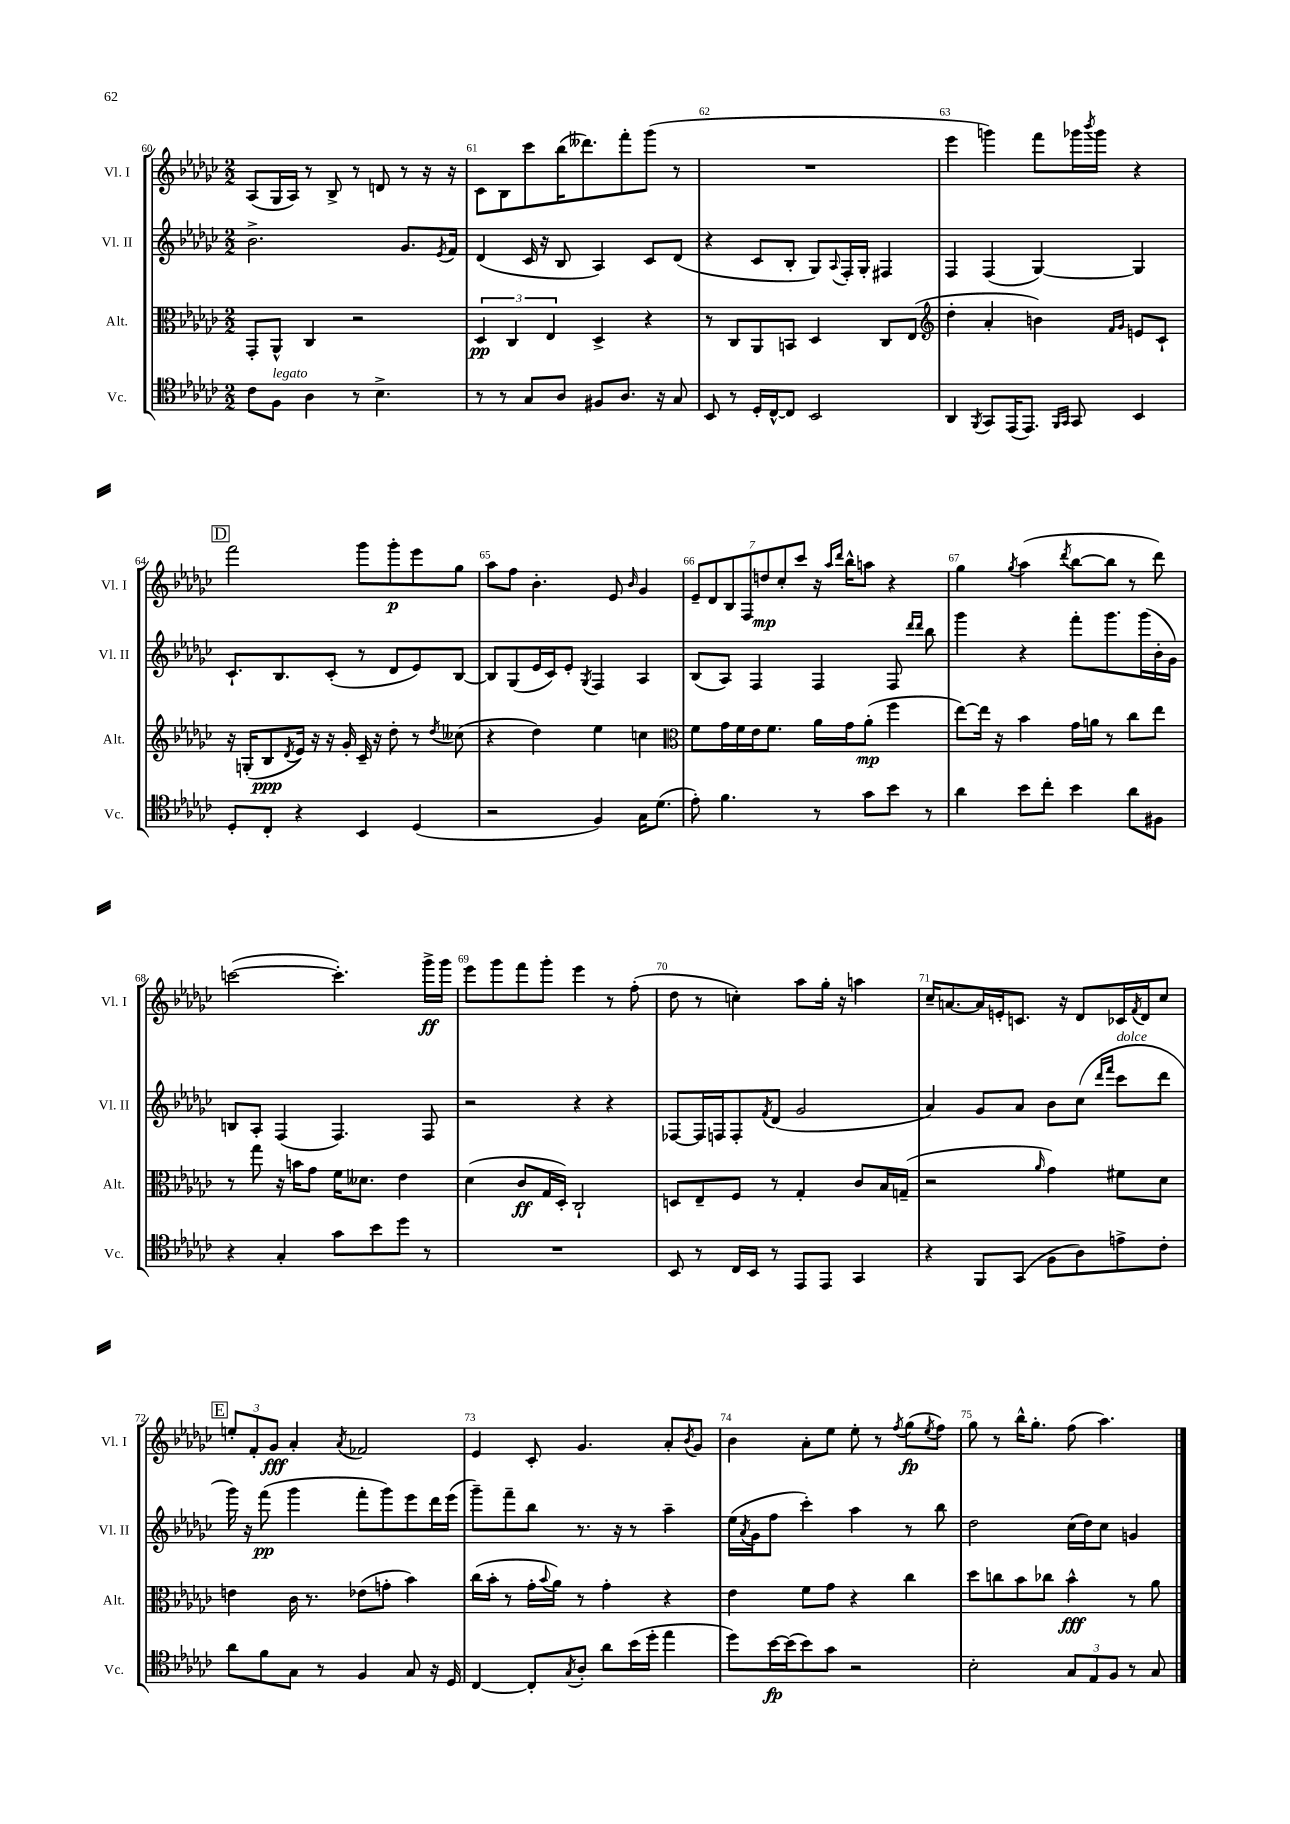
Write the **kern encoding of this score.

**kern	**dynam	**kern	**dynam	**kern	**dynam	**kern	**dynam
*part4	*part4	*part3	*part3	*part2	*part2	*part1	*part1
*staff4	*staff4	*staff3	*staff3	*staff2	*staff2	*staff1	*staff1
*I"Vc.	*	*I"Alt.	*	*I"Vl. II	*	*I"Vl. I	*
*I'Vc.	*	*I'Alt.	*	*I'Vl. II	*	*I'Vl. I	*
*clefC4	*	*clefC3	*	*clefG2	*	*clefG2	*
*k[b-e-a-d-g-c-]	*	*k[b-e-a-d-g-c-]	*	*k[b-e-a-d-g-c-]	*	*k[b-e-a-d-g-c-]	*
*M2/2	*	*M2/2	*	*M2/2	*	*M2/2	*
=60	=60	=60	=60	=60	=60	=60	=60
8c-\L	.	8GG-'/L	.	2.b-^\	.	(8A-/L	.
!LO:TX:a:i:t=legato	!	!	!	!	!	!	!
8F\J	.	8AA-^^/J	.	.	.	16G-/L	.
.	.	.	.	.	.	16A-/JJ)	.
4A-\	.	4C-/	.	.	.	8r	.
.	.	.	.	.	.	8B-^/	.
8r	.	2r	.	.	.	8r	.
4.B-^\	.	.	.	.	.	8dn/	.
.	.	.	.	8.g-/L	.	8r	.
.	.	.	.	.	.	16r	.
.	.	.	.	8qe-/	.	.	.
.	.	.	.	16f/Jk	.	16r	.
=61	=61	=61	=61	=61	=61	=61	=61
8r	.	6D-/	pp	(4d-/	.	8c-\L	.
8r	.	.	.	.	.	8B-\	.
.	.	6C-/	.	.	.	.	.
8G-/L	.	.	.	16c-/	.	8ccc-\	.
.	.	.	.	16r	.	.	.
.	.	6E-/	.	.	.	.	.
8A-/J	.	.	.	8B-/	.	(16bb-\K	.
.	.	.	.	.	.	8.ddd--X\)	.
8F#X/L	.	4D-^/	.	4A-/)	.	.	.
8.A-/J	.	.	.	.	.	8fff'\	.
.	.	4r	.	8c-/L	.	(8ggg-\J	.
16r	.	.	.	.	.	.	.
8G-/	.	.	.	(8d-/J	.	8r	.
=62	=62	=62	=62	=62	=62	=62	=62
8BB-/	.	8r	.	4r	.	1r	.
8r	.	8C-/L	.	.	.	.	.
16D-'/LL	.	8AA-/	.	8c-/L	.	.	.
[16C-^^/J	.	.	.	.	.	.	.
8C-/J]	.	8BBn/J	.	8B-'/J	.	.	.
2BB-/	.	4D-/	.	8G-/L)	.	.	.
.	.	.	.	8qqA-/	.	.	.
.	.	.	.	16F'/L	.	.	.
.	.	.	.	16G-'/JJ	.	.	.
.	.	8C-/L	.	4F#X/	.	.	.
.	.	(8E-/J	.	.	.	.	.
=63	=63	=63	=63	=63	=63	=63	=63
*	*	*clefG2	*	*	*	*	*
4AA-/	.	4dd-'\	.	4F/	.	4eee-\	.
8qFF/	.	.	.	.	.	.	.
8GG-/L	.	4a-'/	.	(4F/	.	4gggn\)	.
(16EE-/K	.	.	.	.	.	.	.
8.EE-/J)	.	.	.	.	.	.	.
.	.	4bn\)	.	[4G-/)	.	8fff\L	.
16qqFF/LL	.	.	.	.	.	.	.
16qqGG-/JJ	.	.	.	.	.	.	.
8GG-/	.	.	.	.	.	16ggg-X\L	.
.	.	.	.	.	.	8qbbb-/	.
.	.	.	.	.	.	16ggg-\JJ	.
.	.	16qqf/LL	.	.	.	.	.
.	.	16qqg-/JJ	.	.	.	.	.
4BB-/	.	8en/L	.	4G-/]	.	4r	.
.	.	8c-`/J	.	.	.	.	.
!!LO:LB:g=z
!!LO:REH:place=s1:t=D
=64	=64	=64	=64	=64	=64	=64	=64
8D-'/L	.	16r	.	8.c-`/L	.	2fff\	.
.	.	(16Gn'/KL	.	.	.	.	.
8C-'/J	.	8B-/	ppp	.	.	.	.
.	.	.	.	8.B-/	.	.	.
.	.	8qd-/	.	.	.	.	.
4r	.	16e-/Jk)	.	.	.	.	.
.	.	16r	.	.	.	.	.
.	.	16r	.	(8c-'/J	.	.	.
.	.	16g-'/	.	.	.	.	.
4BB-/	.	16c-~/	.	8r	.	8ggg-\L	.
.	.	16r	.	.	.	.	.
.	.	8dd-'\	.	8d-/L	.	8ggg-'\	p
(4D-/	.	8r	.	8e-/)	.	8eee-\	.
.	.	8qdd-/	.	.	.	.	.
.	.	(8cc--X\	.	[8B-/J	.	8gg-\J	.
=65	=65	=65	=65	=65	=65	=65	=65
2r	.	4r	.	8B-/L]	.	8aa-\L	.
.	.	.	.	(8G-/	.	8ff\J	.
.	.	4dd-\)	.	16e-/L	.	4.b-'\	.
.	.	.	.	16c-/J)	.	.	.
.	.	.	.	8e-'/J	.	.	.
.	.	.	.	8qG-/	.	.	.
4F/)	.	4ee-\	.	4F/	.	.	.
.	.	.	.	.	.	8e-/	.
.	.	.	.	.	.	16qqb-/	.
16G-\KL	.	4ccn\	.	4A-/	.	4g-/	.
(8.d-\J	.	.	.	.	.	.	.
=66	=66	=66	=66	=66	=66	=66	=66
*	*	*clefC3	*	*	*	*	*
8e-'\)	.	8f\L	.	(8B-/L	.	14e-~/L	.
.	.	.	.	.	.	14d-/	.
4.f\	.	16g-\L	.	8A-/J)	.	.	.
.	.	.	.	.	.	14B-/	.
.	.	16f\	.	.	.	.	.
.	.	.	.	.	.	14F/	.
.	.	16e-\J	.	4F/	.	.	.
.	.	.	.	.	.	14ddn/	mp
.	.	8.f\J	.	.	.	.	.
.	.	.	.	.	.	14cc-'/	.
.	.	.	.	.	.	14ccc-/J	.
8r	.	16a-\LL	.	4F/	.	16r	.
.	.	.	.	.	.	16qqaa-/LL	.
.	.	.	.	.	.	16qqddd-/JJ	.
.	.	16g-\J	.	.	.	16bb-^^\KL	.
8g-\L	.	(8a-'\J	mp	.	.	8aan\J	.
8b-\J	.	4ff\	.	8F/	.	4r	.
.	.	.	.	16qqddd-/LL	.	.	.
.	.	.	.	16qqddd-/JJ	.	.	.
8r	.	.	.	8bb-\	.	.	.
=67	=67	=67	=67	=67	=67	=67	=67
4a-\	.	[8ee-\L)	.	4ggg-\	.	4gg-\	.
.	.	16ee-\Jk]	.	.	.	.	.
.	.	16r	.	.	.	.	.
.	.	.	.	.	.	8qgg-/	.
8b-\L	.	4b-\	.	4r	.	(4aa-\	.
8cc-'\J	.	.	.	.	.	.	.
.	.	.	.	.	.	8qddd-/	.
4b-\	.	16g-\LL	.	8fff'\L	.	[8bb-\L	.
.	.	16an\JJ	.	.	.	.	.
.	.	8r	.	8.ggg-\	.	8bb-\J]	.
8a-\L	.	8cc-\L	.	.	.	8r	.
.	.	.	.	(16ggg-\L	.	.	.
8F#X\J	.	8ee-\J	.	16b-'\	.	8ddd-\)	.
.	.	.	.	16g-\JJ)	.	.	.
!!LO:LB:g=z
=68	=68	=68	=68	=68	=68	=68	=68
4r	.	8r	.	8Bn/L	.	([2cccn\	.
.	.	8gg-\	.	8A-'/J	.	.	.
4G-'/	.	16r	.	(4F/	.	.	.
.	.	16bn\KL	.	.	.	.	.
.	.	8g-\J	.	.	.	.	.
8g-\L	.	16f\KL	.	4.F/)	.	4.ccc'\])	.
.	.	8.d--X\J	.	.	.	.	.
8b-\	.	.	.	.	.	.	.
8dd-\J	.	4e-\	.	.	.	.	.
8r	.	.	.	8F/	.	16ggg-^\LL	ff
.	.	.	.	.	.	16ggg-\JJ	.
=69	=69	=69	=69	=69	=69	=69	=69
1r	.	(4d-\	.	2r	.	8eee-\L	.
.	.	.	.	.	.	8ggg-\	.
.	.	8c-/L	ff	.	.	8fff\	.
.	.	16G-/L	.	.	.	8ggg-'\J	.
.	.	16D-'/JJ)	.	.	.	.	.
.	.	2C-`/	.	4r	.	4eee-\	.
.	.	.	.	4r	.	8r	.
.	.	.	.	.	.	(8ff'\	.
=70	=70	=70	=70	=70	=70	=70	=70
8BB-/	.	8Dn/L	.	[8F-X/L	.	8dd-\	.
8r	.	8E-~/	.	16F-/L]	.	8r	.
.	.	.	.	16Fn/J	.	.	.
16C-/LL	.	8F/J	.	8F'/	.	4ccn'\)	.
16BB-/JJ	.	.	.	.	.	.	.
.	.	.	.	8qf/	.	.	.
8r	.	8r	.	(8d-/J	.	.	.
8EE-/L	.	4G-'/	.	2g-/	.	8aa-\L	.
8EE-/J	.	.	.	.	.	16gg-'\Jk	.
.	.	.	.	.	.	16r	.
4GG-/	.	8c-/L	.	.	.	4aan\	.
.	.	16B-/L	.	.	.	.	.
.	.	(16Gn~/JJ	.	.	.	.	.
=71	=71	=71	=71	=71	=71	=71	=71
4r	.	2r	.	4a-/)	.	16cc-~/KL	.
.	.	.	.	.	.	[8.an/	.
8FF/L	.	.	.	8g-/L	.	16a/L]	.
.	.	.	.	.	.	16en'/J	.
(8GG-/J	.	.	.	8a-/J	.	8.cn/J	.
.	.	16qqa-/	.	.	.	.	.
8F\L	.	4g-\)	.	8b-\L	.	.	.
.	.	.	.	.	.	16r	.
8A-\)	.	.	.	(8cc-\J	.	8d-/L	.
.	.	.	.	16qqddd-/LL	.	.	.
.	.	.	.	16qqfff/JJ	.	.	.
!	!	!	!	!LO:TX:a:i:t=dolce	!	!	!
8en^\	.	8f#X\L	.	8ccc-\L	.	16c-X/L	.
.	.	.	.	.	.	8qf/	.
.	.	.	.	.	.	16d-/J	.
8c-'\J	.	8d-\J	.	8ddd-\J	.	8cc-/J	.
!!LO:LB:g=z
!!LO:REH:place=s1:t=E
=72	=72	=72	=72	=72	=72	=72	=72
8a-\L	.	4en\	.	16ggg-\)	.	12een'/L	.
.	.	.	.	16r	.	.	.
.	.	.	.	.	.	12f'/	.
8f\	.	.	.	(8fff\	pp	.	.
.	.	.	.	.	.	12g-/J	fff
8G-\J	.	16c-\	.	4ggg-\	.	4a-'/	.
.	.	8.r	.	.	.	.	.
8r	.	.	.	.	.	.	.
.	.	.	.	.	.	8qa-/	.
4F/	.	(8e-X\L	.	8fff'\L	.	2f-X/	.
.	.	8gn'\J	.	8ggg-\)	.	.	.
8G-/	.	4b-\)	.	8eee-\	.	.	.
16r	.	.	.	16ddd-\L	.	.	.
16D-/	.	.	.	(16eee-\JJ	.	.	.
=73	=73	=73	=73	=73	=73	=73	=73
[4C-/	.	(16cc-\LL	.	8ggg-~\L)	.	4e-/	.
.	.	16b-'\JJ	.	.	.	.	.
.	.	8r	.	8fff~\	.	.	.
8C-'/L]	.	16g-'\LL	.	8bb-\J	.	8c-'/	.
.	.	8qqb-/	.	.	.	.	.
.	.	16a-\JJ)	.	.	.	.	.
8qG-/	.	.	.	.	.	.	.
8A-'/J	.	8r	.	8.r	.	4.g-/	.
8a-\L	.	4g-'\	.	.	.	.	.
.	.	.	.	16r	.	.	.
(16b-\L	.	.	.	8r	.	.	.
16dd-'\JJ	.	.	.	.	.	.	.
4ee-\	.	4r	.	4aa-~\	.	8a-'/L	.
.	.	.	.	.	.	8qb-/	.
.	.	.	.	.	.	8g-/J	.
=74	=74	=74	=74	=74	=74	=74	=74
8dd-\L)	.	4e-\	.	(16ee-\LL	.	4b-\	.
.	.	.	.	8qa-/	.	.	.
.	.	.	.	16g-\J	.	.	.
[16b-\L	fp	.	.	8ff\J	.	.	.
(16b-\J]	.	.	.	.	.	.	.
8b-\)	.	8f\L	.	4ccc-'\)	.	8a-'\L	.
8g-\J	.	8g-\J	.	.	.	8ee-\J	.
2r	.	4r	.	4aa-\	.	8ee-'\	.
.	.	.	.	.	.	8r	.
.	.	.	.	.	.	8qff/	.
.	.	4cc-\	.	8r	.	(8gg-\L	fp
.	.	.	.	.	.	8qee-/	.
.	.	.	.	8bb-\	.	8ff\J)	.
=75	=75	=75	=75	=75	=75	=75	=75
2B-'\	.	8dd-\L	.	2dd-\	.	8gg-\	.
.	.	8ccn\	.	.	.	8r	.
.	.	8b-\	.	.	.	16bb-^^\KL	.
.	.	.	.	.	.	8.gg-'\J	.
.	.	8cc-X\J	.	.	.	.	.
12G-/L	.	4b-^^\	fff	(16cc-\LL	.	(8ff\	.
.	.	.	.	16dd-\J)	.	.	.
12E-/	.	.	.	.	.	.	.
.	.	.	.	8cc-\J	.	4.aa-\)	.
12F/J	.	.	.	.	.	.	.
8r	.	8r	.	4gn/	.	.	.
8G-/	.	8a-\	.	.	.	.	.
==	==	==	==	==	==	==	==
*-	*-	*-	*-	*-	*-	*-	*-
